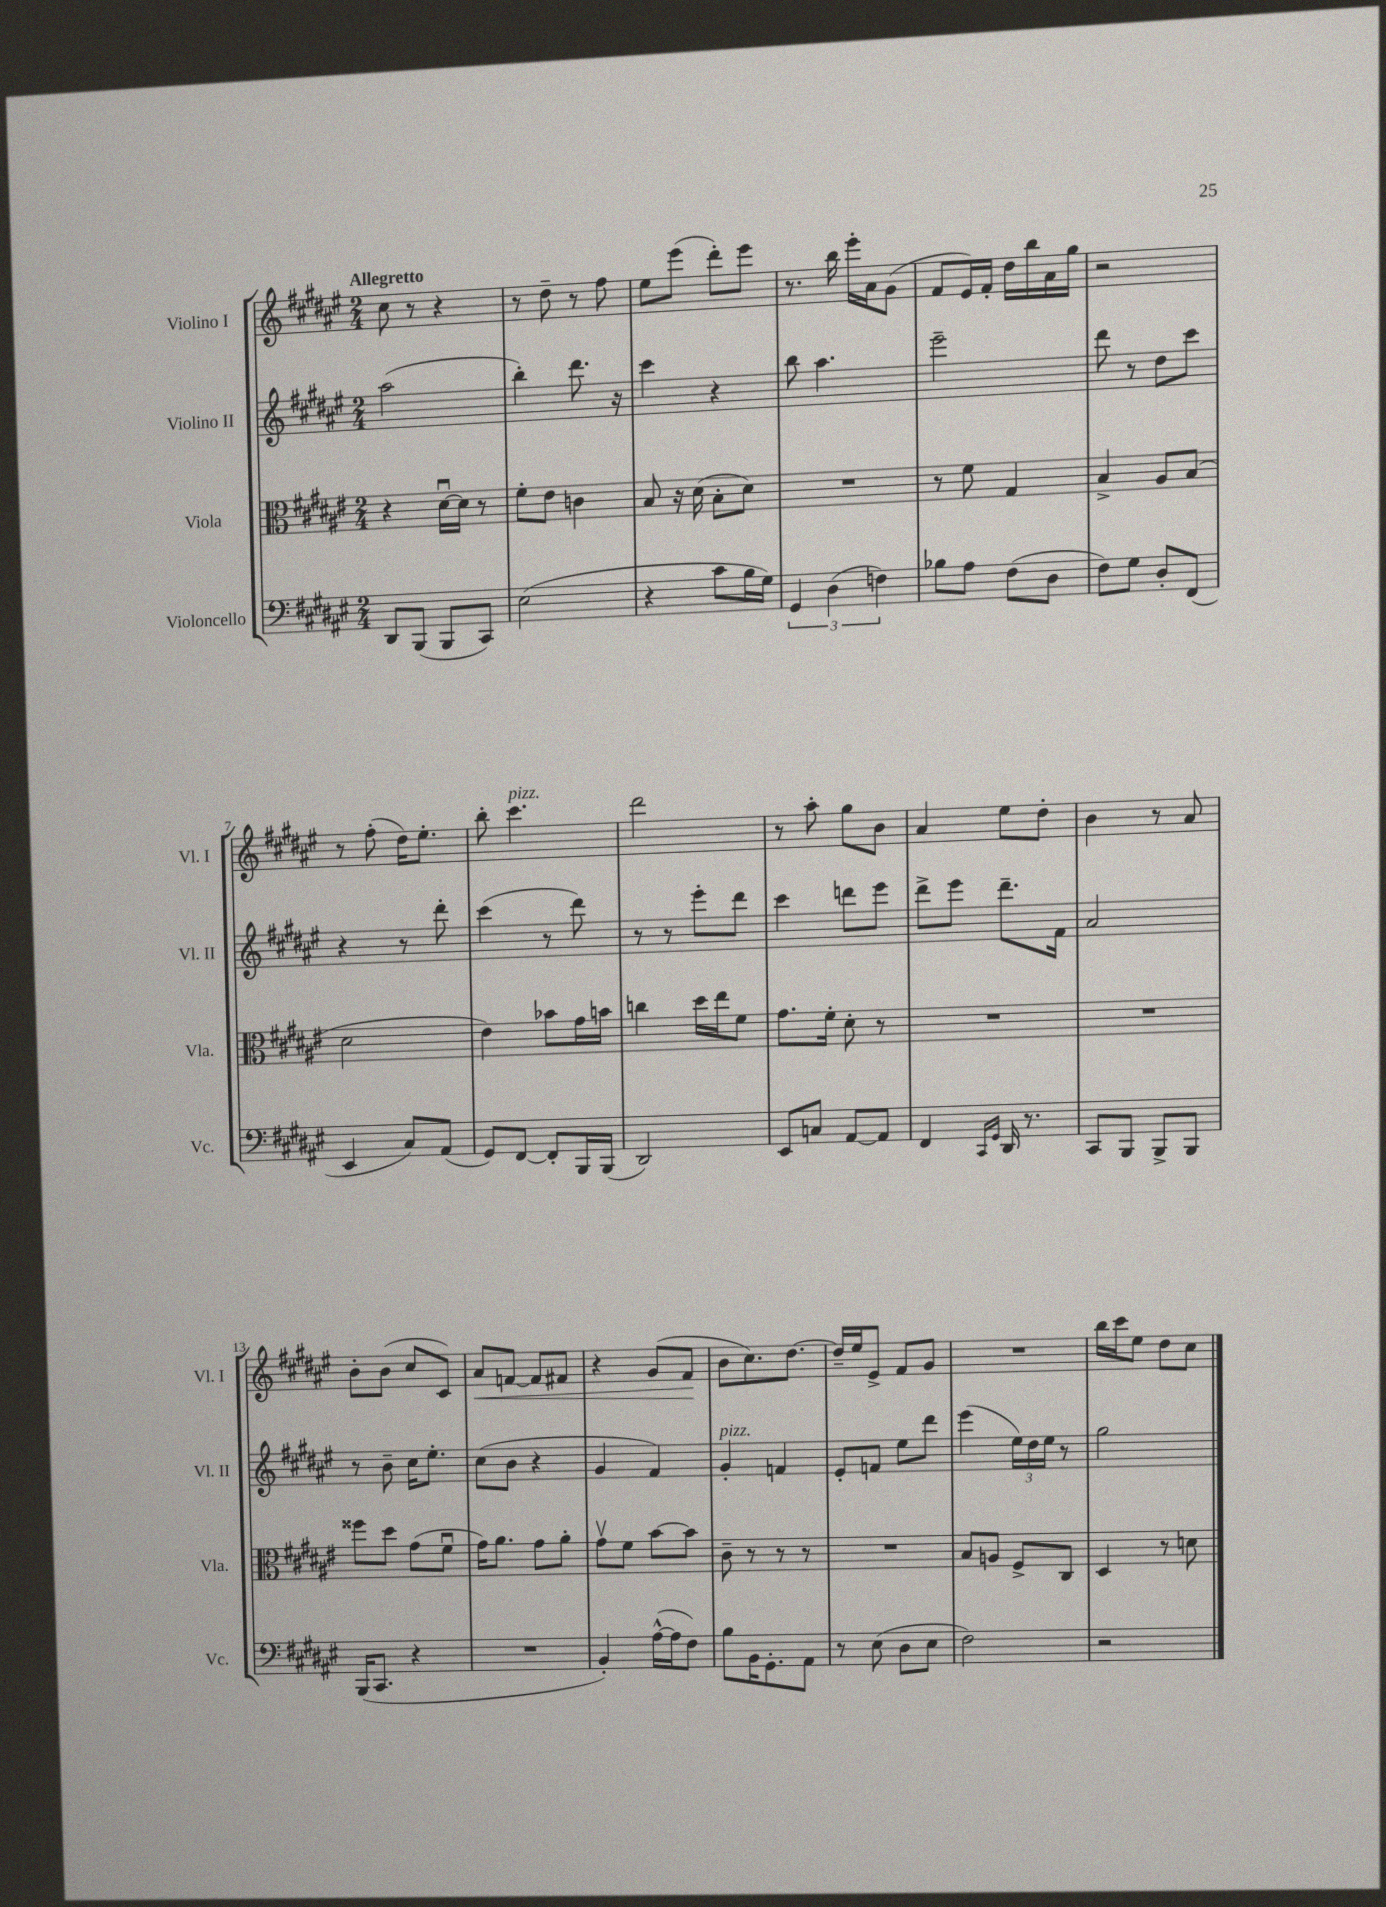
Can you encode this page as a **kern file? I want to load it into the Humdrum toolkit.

**kern	**kern	**kern	**kern
*staff4	*staff3	*staff2	*staff1
*clefF4	*clefC3	*clefG2	*clefG2
*k[f#c#g#d#a#e#]	*k[f#c#g#d#a#e#]	*k[f#c#g#d#a#e#]	*k[f#c#g#d#a#e#]
*M2/4	*M2/4	*M2/4	*M2/4
8DD#	4r	(2aa#	8cc#
(8BBB	.	.	8r
8BBB	[16d#u	.	4r
.	16d#]	.	.
8CC#)	8r	.	.
=	=	=	=
(2E#	8f#'	4bb')	8r
.	8e#	.	8dd#~
.	4c	8.ddd#	8r
.	.	.	8ff#
.	.	16r	.
=	=	=	=
4r	8B	4ccc#	8ee#
.	16r	.	(8eee#
.	(16d#	.	.
8c#	8B'	4r	8ddd#')
16B	8d#)	.	8eee#
16G#)	.	.	.
=	=	=	=
6GG#	2r	8bb	8.r
.	.	4.aa#	.
(6D#	.	.	.
.	.	.	16bb
.	.	.	16eee#'
.	.	.	16a#
6F)	.	.	.
.	.	.	(8g#
=	=	=	=
8B-	8r	2eee#~	8f#
8A#	8f#	.	16e#)
.	.	.	16f#'
(8F#	4G#	.	16dd#
.	.	.	16bb
8D#	.	.	16a#
.	.	.	16gg#
=	=	=	=
8F#)	4B^	8ddd#	2r
8G#	.	8r	.
8D#'	8A#	8dd#	.
(8FF#	(8B	8ccc#	.
=	=	=	=
4EE#	2d#	4r	8r
.	.	.	(8ff#'
8C#)	.	8r	16dd#)
.	.	.	8.ee#'
(8AA#	.	8ddd#'	.
=	=	=	=
8GG#)	4e#)	(4ccc#	8bb'
[8FF#	.	.	4.ccc#
8FF#']	8b-	8r	.
16BBB	16g#	8ddd#)	.
(16BBB	16b	.	.
=	=	=	=
2DD#)	4cc	8r	2ddd#
.	.	8r	.
.	16dd#	8eee#'	.
.	16ee#	.	.
.	8f#	8ddd#	.
=	=	=	=
8EE#	8.g#	4ccc#	8r
8C	.	.	8aa#'
.	16f#'	.	.
[8AA#	8d#'	8ddd	8gg#
8AA#]	8r	8eee#	8b
=	=	=	=
4FF#	2r	8ddd#^	4a#
.	.	8eee#	.
16qqCC#	.	.	.
16qqGG#	.	.	.
16DD#	.	8.ddd#~	8ee#
8.r	.	.	.
.	.	.	8dd#'
.	.	16f#	.
=	=	=	=
8CC#	2r	2a#	4b
8BBB	.	.	.
8BBB^	.	.	8r
8BBB	.	.	8a#
=	=	=	=
(16BBB	8ff##	8r	8b'
8.CC#	.	.	.
.	8dd#	8b~	(8b
4r	(8g#	16cc#	8cc#
.	.	8.ee#'	.
.	8f#u	.	8c#)
=	=	=	=
2r	16g#)	(8cc#	8a#
.	8.a#	.	.
.	.	8b	[8f
.	8g#	4r	8f]
.	8a#'	.	8f#
=	=	=	=
4BB')	8g#v	4g#	4r
.	8f#	.	.
([16A#^^	[8b	4f#)	(8g#
16A#]	.	.	.
8F#)	8b]	.	8f#
=	=	=	=
8B	8c#~	4g#'	8b
16BB	8r	.	8.cc#)
8.GG#'	.	.	.
.	8r	4f	.
.	.	.	[8.dd#
8AA#	8r	.	.
=	=	=	=
8r	2r	8e#'	16dd#~]
.	.	.	16ee#
(8E#	.	8f	8e#^
8D#	.	8ee#	8f#
8E#	.	8ddd#	8g#
=	=	=	=
2F#)	8B	(4eee#	2r
.	8A	.	.
.	8F#^	24ee#)	.
.	.	24dd#	.
.	.	24ee#	.
.	8C#	8r	.
=	=	=	=
2r	4D#	2gg#	16bb
.	.	.	16ccc#
.	.	.	8ee#
.	8r	.	8dd#
.	8d	.	8cc#
==	==	==	==
*-	*-	*-	*-
